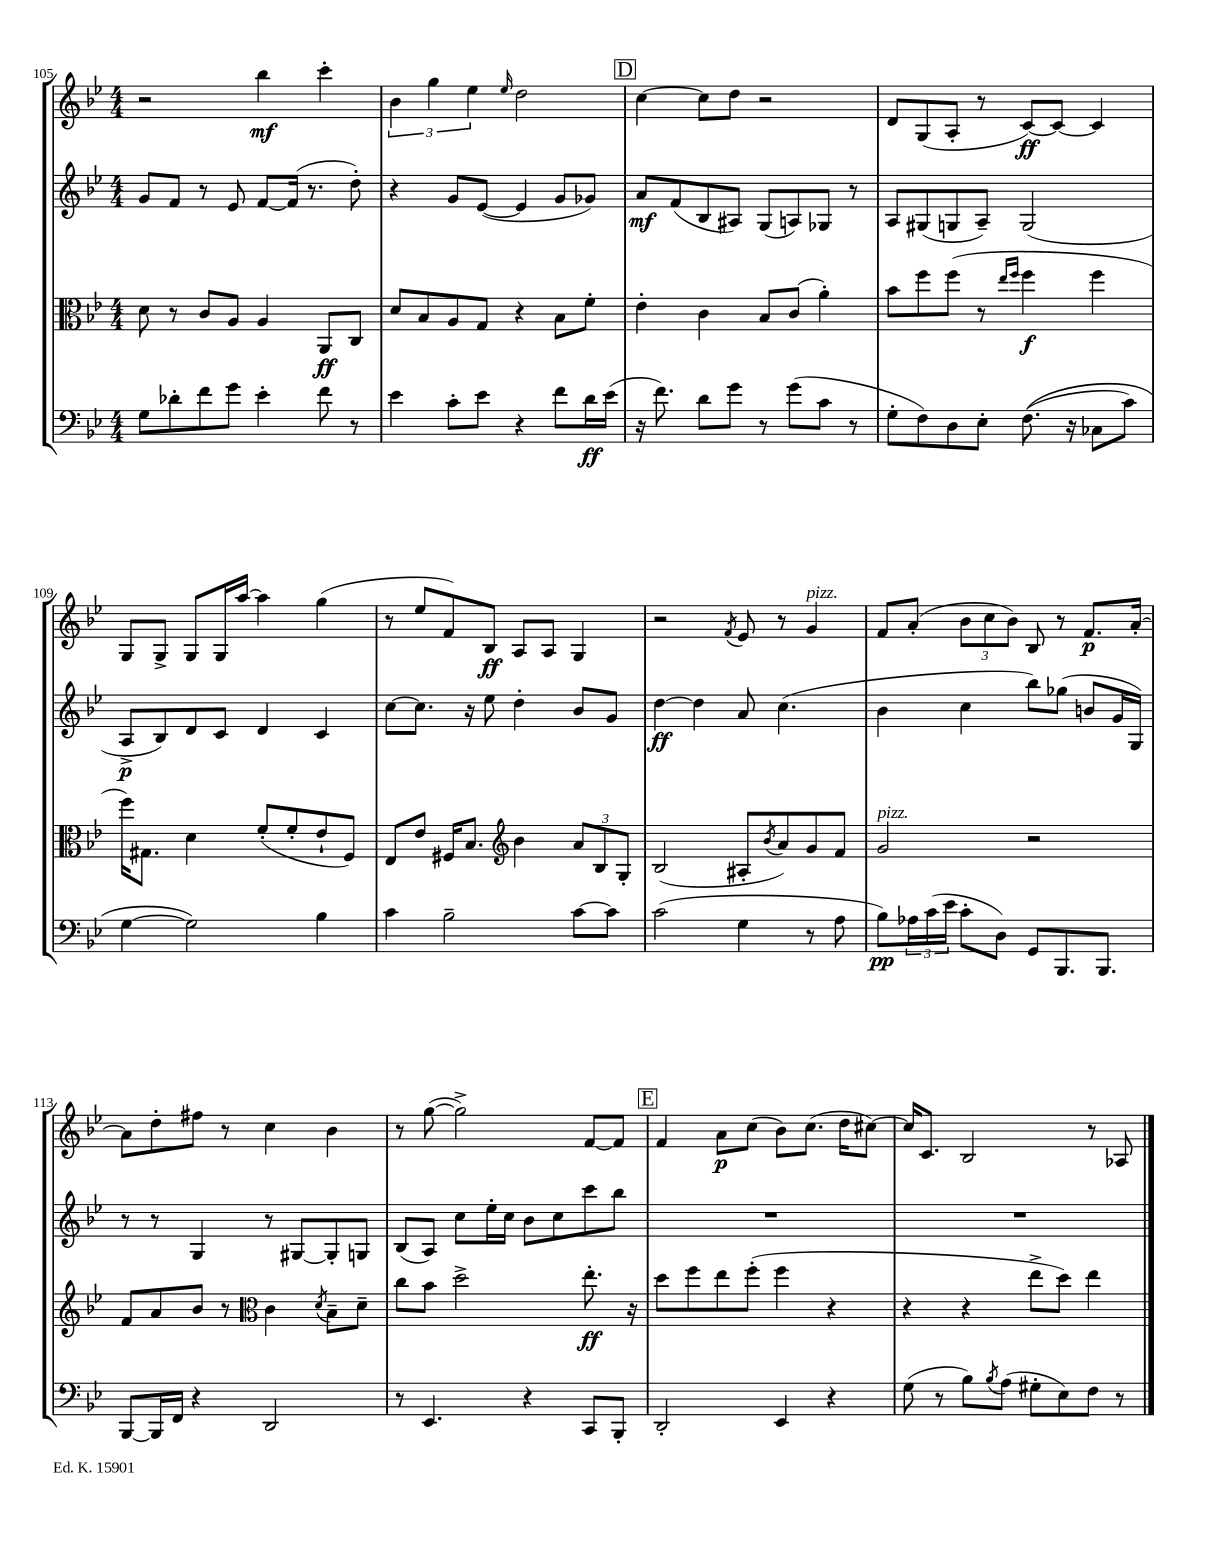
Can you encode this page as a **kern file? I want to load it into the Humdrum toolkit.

**kern	**kern	**kern	**kern
*staff4	*staff3	*staff2	*staff1
*clefF4	*clefC3	*clefG2	*clefG2
*k[b-e-]	*k[b-e-]	*k[b-e-]	*k[b-e-]
*M4/4	*M4/4	*M4/4	*M4/4
8G	8d	8g	2r
8d-'	8r	8f	.
8f	8c	8r	.
8g	8A	8e-	.
4e-'	4A	[8f	4bb-
.	.	(16f]	.
.	.	8.r	.
8f	8AA	.	4ccc'
8r	8C	8dd')	.
=	=	=	=
4e-	8d	4r	6b-
.	8B-	.	.
.	.	.	6gg
8c'	8A	8g	.
.	.	.	6ee-
8e-	8G	([8e-	.
.	.	.	16qqee-
4r	4r	4e-]	2dd
8f	8B-	8g	.
16d	8f'	8g-)	.
(16e-	.	.	.
=	=	=	=
16r	4e-'	8a	[4cc
8.f)	.	.	.
.	.	(8f	.
8d	4c	8B-	8cc]
8g	.	8A#)	8dd
8r	8B-	(8G	2r
(8g	(8c	8A)	.
8c	4a')	8G-	.
8r	.	8r	.
=	=	=	=
8G'	8b-	8A	8d
8F)	8ff	(8G#	(8G
8D	(8ff	8G	8A'
8E-'	8r	8A~)	8r
.	16qqee-	.	.
.	16qqff	.	.
&((8.F	4ff	(2G	[8c)
.	.	.	8c_
16r	.	.	.
8C-	4ff	.	4c]
8c)	.	.	.
=	=	=	=
[4G	16ff)	8A^	8G
.	8.G#	.	.
.	.	8B-)	8G^
2G]&)	4d	8d	8G
.	.	8c	16G
.	.	.	[16aa
.	(8f'	4d	4aa]
.	8f'	.	.
4B-	8e-`	4c	(4gg
.	8F)	.	.
=	=	=	=
4c	8E-	[8cc	8r
.	8e-	8.cc]	8ee-
2B-~	16F#	.	8f)
.	8.B-	16r	.
.	.	8ee-	8B-
*	*clefG2	*	*
.	4b-	4dd'	8A
.	.	.	8A
[8c	12a	8b-	4G
.	12B-	.	.
8c]	.	8g	.
.	12G'	.	.
=	=	=	=
(2c	(2B-	[4dd	2r
.	.	4dd]	.
.	.	.	8qf
4G	8A#'	8a	8e-
.	8qb-	.	.
.	8a)	(4.cc	8r
8r	8g	.	4g
8A	8f	.	.
=	=	=	=
8B-)	2g	4b-	8f
24A-	.	.	(8a'
(24c	.	.	.
24e-	.	.	.
8c'	.	4cc	12b-
.	.	.	12cc
8D)	.	.	.
.	.	.	12b-)
8GG	2r	8bb-)	8B-
8.BBB-	.	(8gg-	8r
.	.	8b	8.f
8.BBB-	.	.	.
.	.	16g	.
.	.	16G)	[16a'
=	=	=	=
[8BBB-	8f	8r	8a]
16BBB-]	8a	8r	8dd'
16FF	.	.	.
4r	8b-	4G	8ff#
.	8r	.	8r
*	*clefC3	*	*
2DD	4c	8r	4cc
.	.	[8G#	.
.	8qd	.	.
.	8B-~	8G#']	4b-
.	8d~	8G	.
=	=	=	=
8r	8cc	(8B-	8r
4.EE-	8b-	8A)	([8gg
.	2dd^	8cc	2gg^])
.	.	16ee-'	.
.	.	16cc	.
4r	.	8b-	.
.	.	8cc	.
8CC	8.ee-'	8ccc	[8f
8BBB-'	.	8bb-	8f]
.	16r	.	.
=	=	=	=
2DD'	8dd	1r	4f
.	8ff	.	.
.	8ee-	.	8a
.	(8ff'	.	(8cc
4EE-	4ff	.	8b-)
.	.	.	(8.cc
4r	4r	.	.
.	.	.	16dd
.	.	.	[8cc#)
=	=	=	=
(8G	4r	1r	16cc#]
.	.	.	8.c
8r	.	.	.
8B-)	4r	.	2B-
8qB-	.	.	.
(8A	.	.	.
8G#'	8ee-^	.	.
8E-)	8dd)	.	.
8F	4ee-	.	8r
8r	.	.	8A-
==	==	==	==
*-	*-	*-	*-
